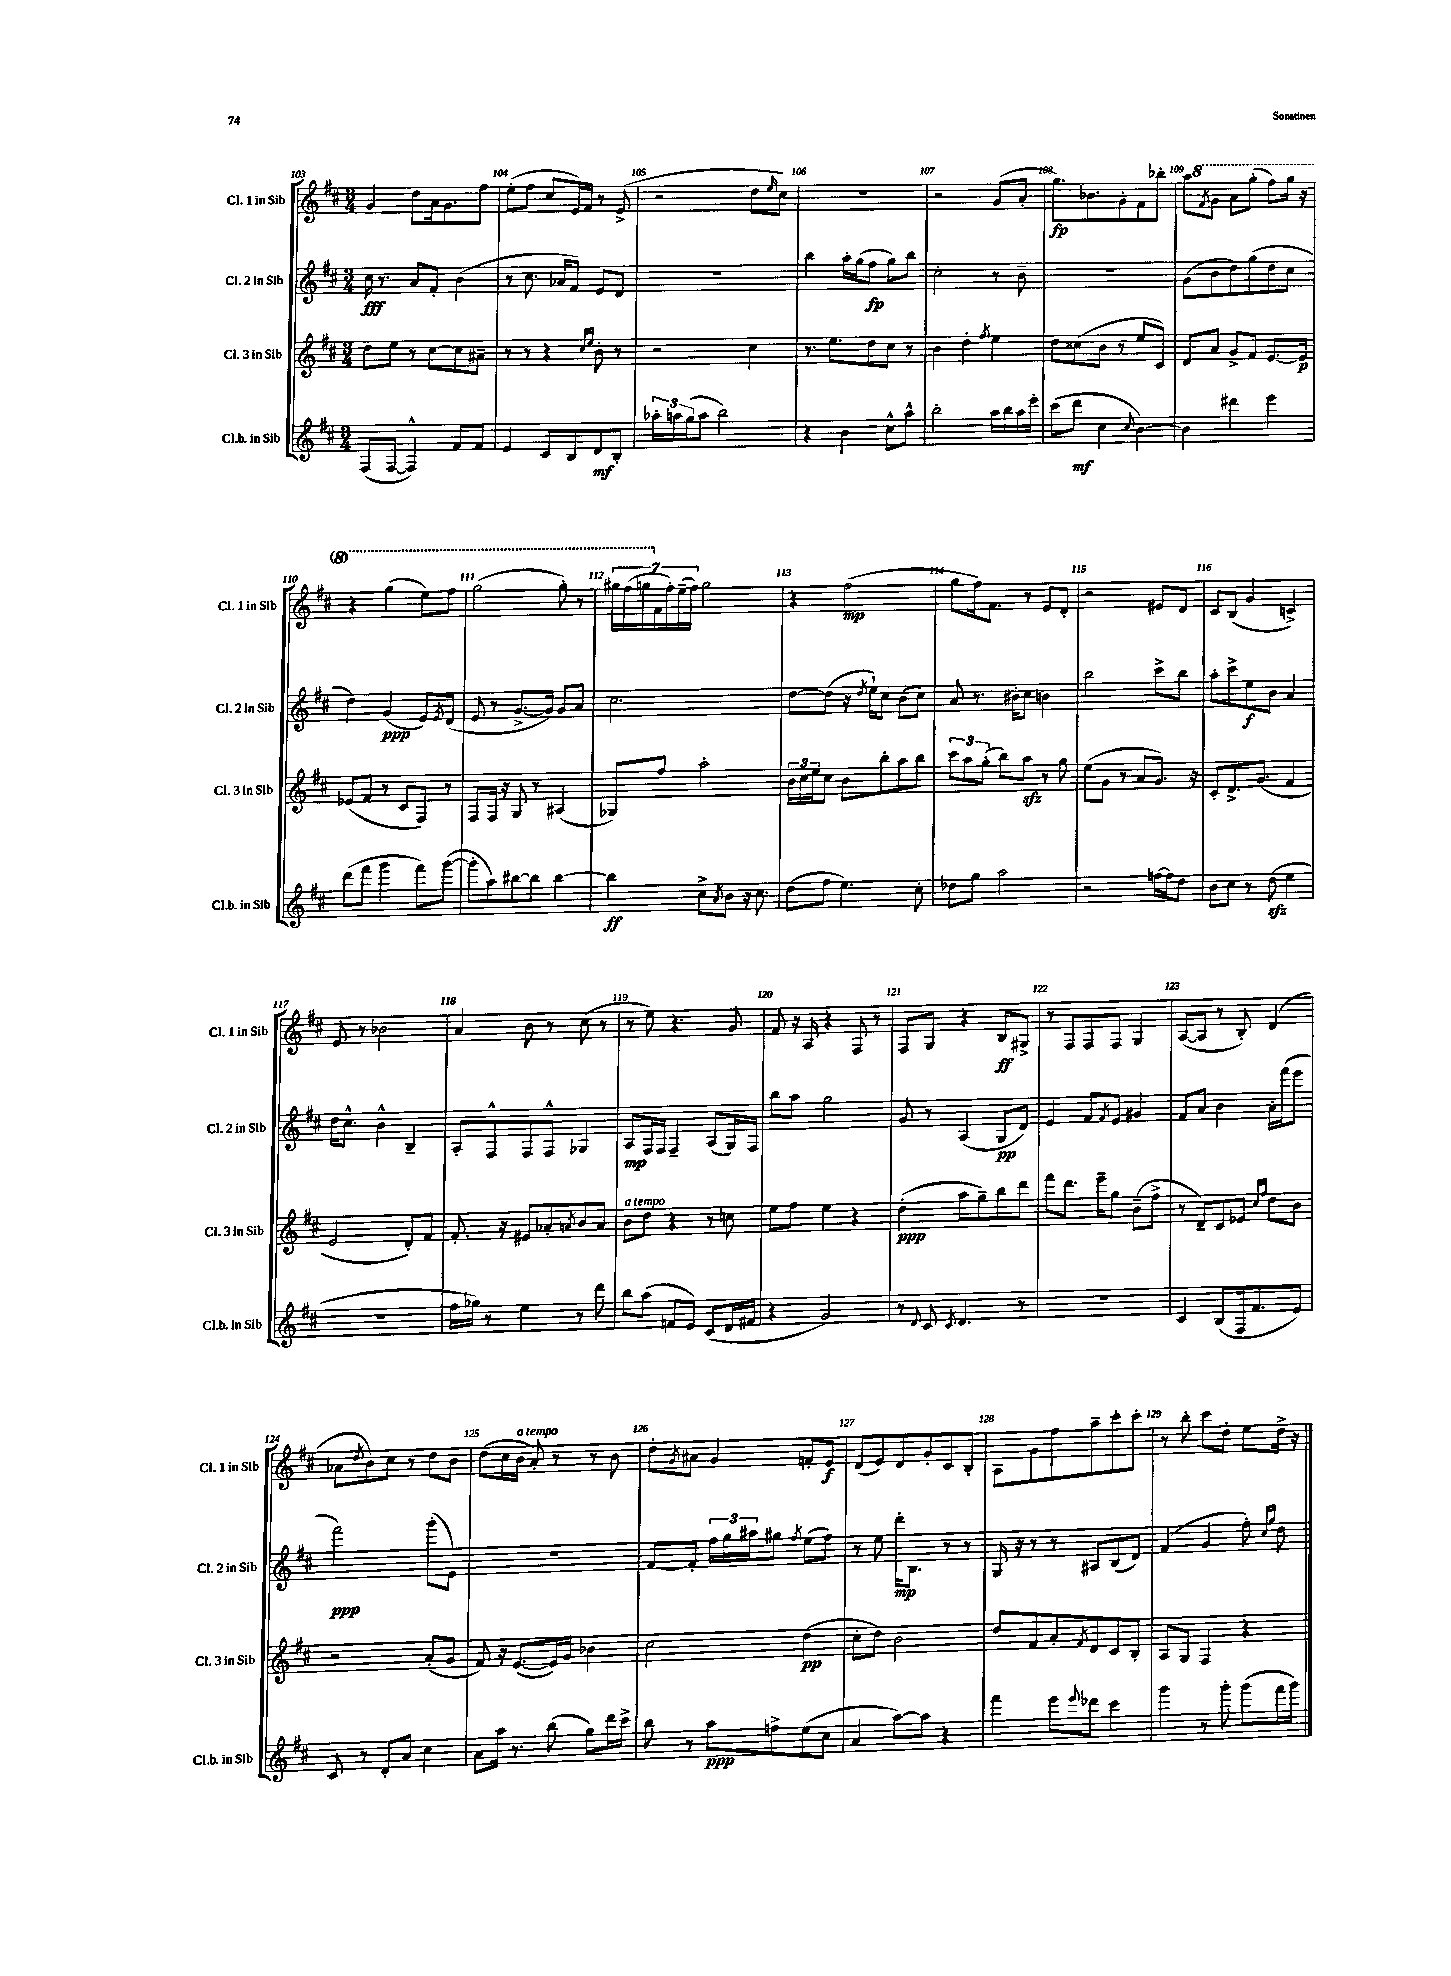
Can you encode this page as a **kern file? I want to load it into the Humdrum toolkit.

**kern	**kern	**kern	**kern
*staff4	*staff3	*staff2	*staff1
*clefG2	*clefG2	*clefG2	*clefG2
*k[f#c#]	*k[f#c#]	*k[f#c#]	*k[f#c#]
*M3/4	*M3/4	*M3/4	*M3/4
(8F#	8dd	16cc#	4g
.	.	8.r	.
[8F#	8ee	.	.
4F#^^])	8r	8a	8dd
.	[8cc#	8f#'	16a
.	.	.	8.g
8f#	8cc#]	(4b	.
8f#	8a#~	.	8ff#
=	=	=	=
4e	8r	8r	(8ee'
.	8r	8.cc#	8ff#
8c#	4r	.	8cc#
.	.	16a-	.
8B	.	8f#)	16e)
.	.	.	16f#
.	16qqcc#	.	.
.	16qqee	.	.
8d	8b'	8e	8r
8B'	8r	8d	(8e^
=	=	=	=
24aa-'	2r	2.r	2r
24aa	.	.	.
(24gg	.	.	.
8aa	.	.	.
2bb)	.	.	.
.	4cc#	.	8dd
.	.	.	16qqee
.	.	.	8cc#)
=	=	=	=
4r	8.r	4bb	2.r
.	8.ee	.	.
4b	.	16aa'	.
.	.	(16gg	.
.	8dd	8ff#	.
8cc#^^	8cc#	8gg)	.
8aa^^	8r	8bb	.
=	=	=	=
2bb'	4b	2cc#'	2r
.	4dd'	.	.
.	8qff#	.	.
16aa	4ee	8r	(8g
16bb	.	.	.
16aa	.	8b~	8a'
16eee'	.	.	.
=	=	=	=
(8ccc#	8dd	2.r	8.gg)
8ddd	(8cc##	.	.
.	.	.	8.b-
4cc#	8b	.	.
.	8r	.	8g'
8qqcc#	.	.	.
[4b)	8ee	.	8f#
.	8c#)	.	8bb-'
=	=	=	=
4b]	8d	(8g	8aa
.	.	.	8qff#
.	8a	8b	8gg
4ddd#	8g^	8dd)	8aa
.	8f#	(8gg	(8ggg'
4eee	[8.e	8dd	8fff#)
.	.	8cc#	16ggg
.	16e]	.	16r
=	=	=	=
(8ddd	(8e-	4dd)	4r
8fff#	8f#	.	.
4ggg	8r	(4g	(4ggg
.	8c#	.	.
8fff#)	8F#)	8e)	8eee)
.	.	8qe	.
([8ggg	8r	(8d	8fff#
=	=	=	=
8ggg']	8F#	8e	(2ggg
8aa)	16F#	8r	.
.	16r	.	.
[8bb#	8G	[8.g^	.
8bb#]	8r	.	.
.	.	16g])	.
[4bb#	(4A#	8g	8ggg')
.	.	8a	8r
=	=	=	=
4bb#]	8G-)	2.cc#	28ggg#
.	.	.	(28fff#
.	.	.	28ggg
.	.	.	28f#
.	8ff#	.	.
.	.	.	28ff#')
.	.	.	(28ee~
.	.	.	28ff#)
8cc#^	2aa'	.	2gg
8qa	.	.	.
8b	.	.	.
16r	.	.	.
8.cc#	.	.	.
=	=	=	=
(8dd	24b	[8dd	4r
.	24cc#	.	.
.	24ee	.	.
8ff#	8cc#	(8dd]	.
4.ee)	8b	16r	(2ff#
.	.	8qdd	.
.	.	16ee`)	.
.	8bb'	8cc#	.
.	8aa	(8b	.
8cc#'	8bb	8cc#)	.
=	=	=	=
8dd-	12ccc#	8a	8gg
.	12aa	.	.
8gg	.	8.r	16ff#)
.	(12gg'	.	.
.	.	.	8.f#
2aa	8bb)	.	.
.	.	16b#'	.
.	8aa	8cc#	8r
.	8r	4b	8e
.	8gg	.	8d'
=	=	=	=
2r	(8ee	2bb	2r
.	8g	.	.
.	8r	.	.
.	8a	.	.
[16ff	8.g)	8ccc#^	8e#
16ff]	.	.	.
8dd	.	8bb	8d
.	16r	.	.
=	=	=	=
8b	8c#'	8aa'	8c#
8cc#	8.d^	8ccc#^	(8B
8r	.	8ee	4g
.	(8.g	.	.
(8dd	.	8b	.
4ee	4f#	4a	4c^)
=	=	=	=
2.r	2e	16dd	8e
.	.	8.cc#^^	.
.	.	.	8r
.	.	4b^^	2b-
.	8d')	4B~	.
.	8f#	.	.
=	=	=	=
16ff#	8.f#'	8A'	4a
16gg-)	.	.	.
8r	.	8F#^^	.
.	16r	.	.
4ee	8e#	8F#	8b
.	8a-'	8F#^^	8r
.	8qa	.	.
8r	8b	4G-	(8cc#
8ddd	8a	.	8r
=	=	=	=
8bb	8b	8A	8r
(8aa	8dd	16F#	8ee)
.	.	16F#	.
8f	4r	4F#~	4.r
8e)	.	.	.
(8c#	8r	(8A	.
16d	8cc	16G)	8g
16f#	.	16F#	.
=	=	=	=
4r	8ee	8bb	8f#
.	8ff#	8aa	16r
.	.	.	16A
2g)	4ee	2gg	4r
.	4r	.	8F#
.	.	.	8r
=	=	=	=
8r	(4dd'	8g	8F#
8qqd	.	.	.
8c#	.	8r	8G
8qc#	.	.	.
4.d	8aa	(4A	4r
.	8gg~)	.	.
.	8bb	8G	8B
8r	8ddd	8d)	8G#^
=	=	=	=
2.r	8fff#	4e	8r
.	8.ddd	.	8F#
.	.	8f#	8F#
.	16eee~	.	.
.	.	8qf#	.
.	8gg	8e	8F#
.	(8b~	4g#	4G
.	8ff#^	.	.
=	=	=	=
4c#	8r	8f#	([8A
.	8d~)	8a	8A]
(8B	8c#	4b	8r
16F#	8e-	.	8B')
8.f#	.	.	.
.	16qqcc#	.	.
.	16qqff#	.	.
.	8dd	16a'	(4d
.	.	(16fff#	.
8e)	8b	8eee	.
=	=	=	=
8c#	2r	2fff#)	8a-
.	.	.	8qdd
8r	.	.	8b)
8d'	.	.	8cc#
8a	.	.	8r
4cc#	(8a'	(8ggg'	8dd
.	8g	8e)	8b
=	=	=	=
8a	8f#)	2.r	(8dd
16aa	16r	.	16cc#
8.r	([8.e	.	16b
.	.	.	8a')
(8bb	16e])	.	8r
.	16g	.	.
8gg)	4b-	.	8r
16ddd	.	.	8b
16ccc#^	.	.	.
=	=	=	=
8bb	2cc#	[8f#	8dd'
.	.	.	8qg
8r	.	8f#']	8a#
8aa	.	24ff#	4g
.	.	24gg	.
.	.	24aa#	.
8ff^	.	8gg#	.
.	.	8qff#	.
(8ee	(4dd	(8ee	8f'
8cc#	.	8ff#)	8e
=	=	=	=
4a	8cc#'	8r	(8d
.	8dd)	8ee	8e)
[8aa)	2b	16ddd'	8d
.	.	8.B	.
8aa]	.	.	8g'
4r	.	8r	8c#
.	.	8r	8B'
=	=	=	=
4fff#	8dd	16G	8A
.	.	16r	.
.	8f#	8r	8g
8eee	8a'	8r	8ff#
8qqeee	8qf#	.	.
8ddd-	8d	8A#	8aa~
4ccc#	8c#	(8B	8ccc#'
.	8B'	8d)	8ccc#'
=	=	=	=
4ggg	8A	(4f#	8r
.	8G	.	8bb'
8r	4F#	4g	8ccc#
8ggg'	.	.	8dd'
(8ggg	4r	8ff#')	8ee
.	.	16qqcc#	.
.	.	16qqgg	.
16fff#	.	8dd	16dd^
16ggg)	.	.	16r
==	==	==	==
*-	*-	*-	*-
